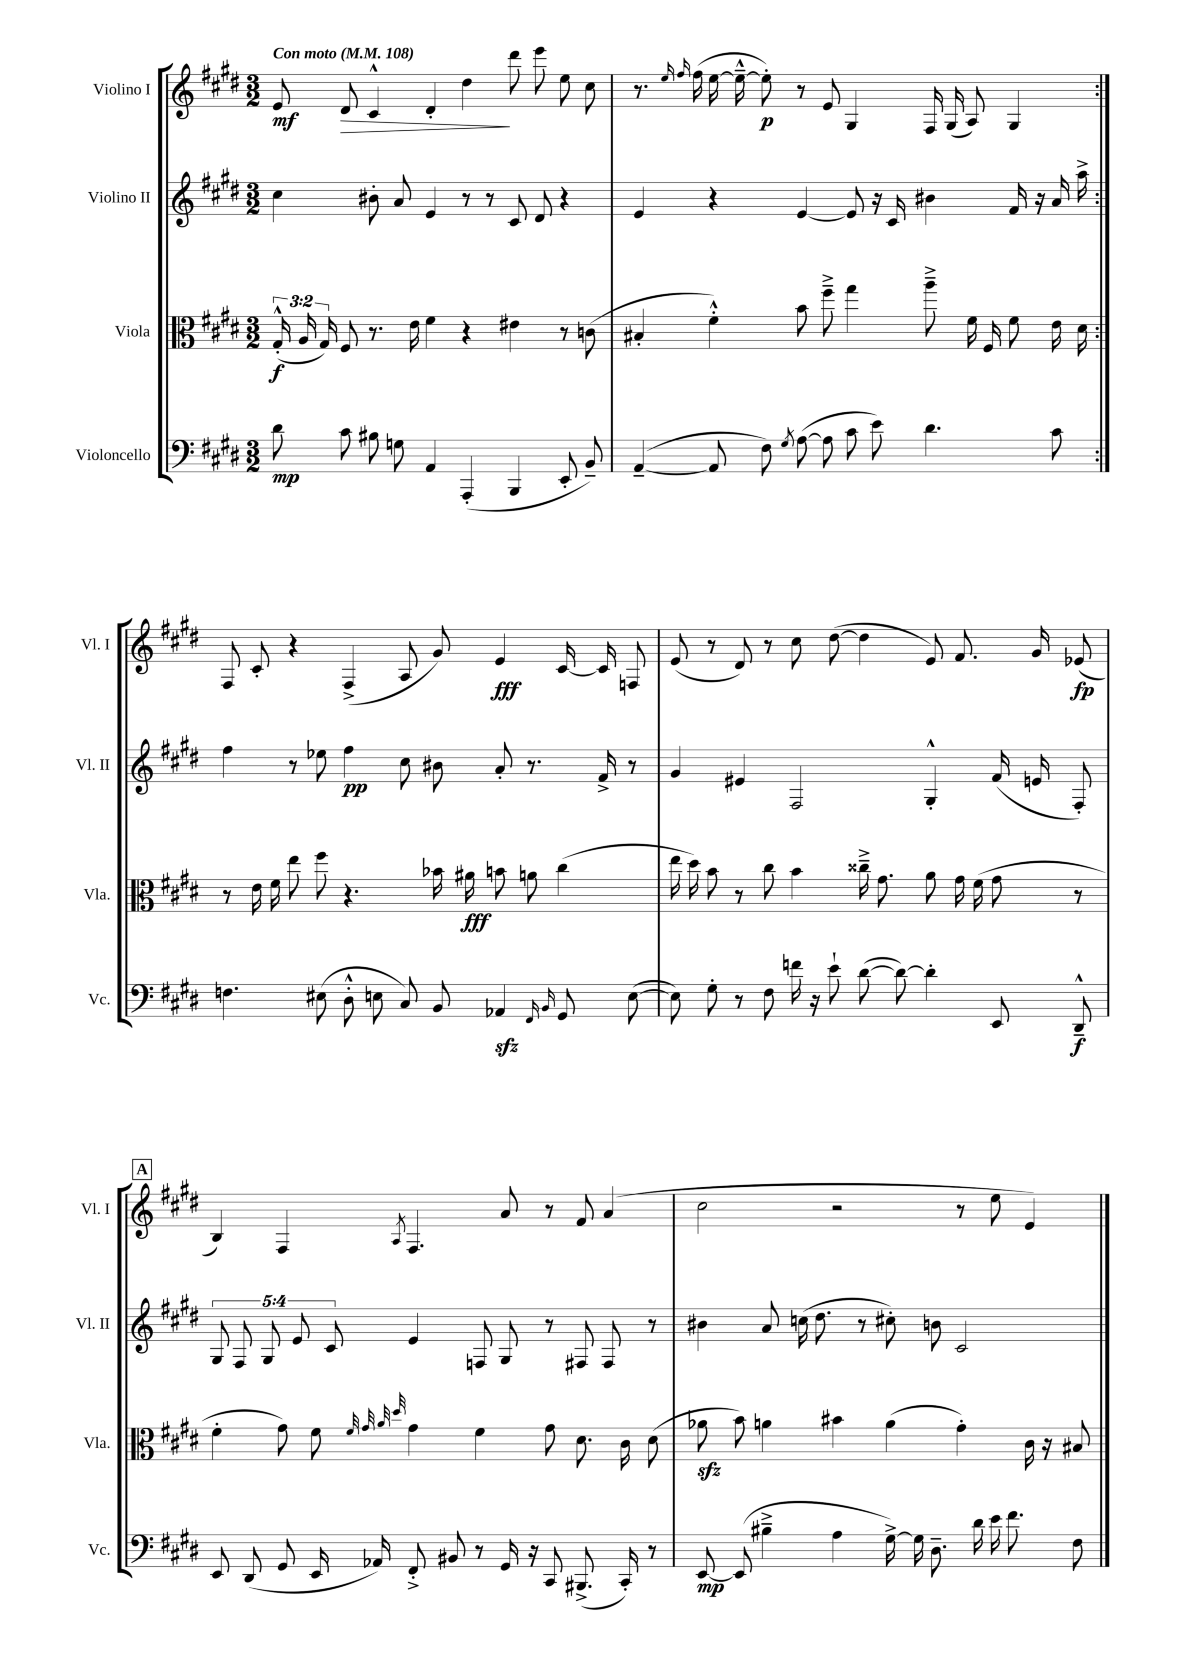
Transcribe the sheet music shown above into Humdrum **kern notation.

**kern	**kern	**kern	**kern
*staff4	*staff3	*staff2	*staff1
*clefF4	*clefC3	*clefG2	*clefG2
*k[f#c#g#d#]	*k[f#c#g#d#]	*k[f#c#g#d#]	*k[f#c#g#d#]
*M3/2	*M3/2	*M3/2	*M3/2
*MM108	*MM108	*MM108	*MM108
8d#\	(24G#'^^/	4cc#\	8e/
.	24A/	.	.
.	24G#/)	.	.
8c#\	8F#/	.	8d#/
8B#\	8.r	8b#'\	4c#^^/
8G\	.	8a/	.
.	16e\	.	.
4AA/	4f#\	4e/	4d#'/
(4AAA'/	4r	8r	4dd#\
.	.	8r	.
4BBB/	4e#\	8c#/	8ddd#\
.	.	8d#/	8eee\
8EE'/	8r	4r	8ee\
8BB~/)	(8c\	.	8cc#\
=	=	=	=
([4AA~/	4B#'/	4e/	8.r
.	.	.	16qqee/
.	.	.	16qqff#/
.	.	.	(16ff#\
8AA/]	4f#'^^\)	4r	[16ee\
.	.	.	16ee~^^\_
8F#\)	.	.	8ee'\])
8qG#/	.	.	.
([8A\	8b\	[4e/	8r
8A\]	8ff#~^\	.	8e/
8c#\	4gg#\	8e/]	4G#/
8e\)	.	16r	.
.	.	16c#/	.
4.d#\	8aa~^\	4b#\	16F#/
.	.	.	(16G#/
.	16f#\	.	8A/)
.	16F#/	.	.
.	8f#\	16f#/	4G#/
.	.	16r	.
8c#\	16e\	16a/	.
.	16d#\	16aa^\	.
=:|!	=:|!	=:|!	=:|!
4.F\	8r	4ff#\	8F#/
.	16e\	.	8c#'/
.	16f#\	.	.
.	8ee\	8r	4r
(8E#\	8ff#\	8ee-\	.
8D#'^^\	4.r	4ff#\	(4F#^/
8E\	.	.	.
8C#/)	.	8cc#\	8A/
8BB/	16b-\	8b#\	8g#/)
.	16a#\	.	.
4AA-/	8b\	8a'/	4e/
.	8a\	8.r	.
16qqFF#/	.	.	.
16qqBB/	.	.	.
8GG#/	(4cc#\	.	[16c#/
.	.	16f#^/	16c#/]
([8E\	.	8r	8F/
=	=	=	=
8E\])	16ee\	4g#/	(8e/
.	16dd#\)	.	.
8G#'\	8b\	.	8r
8r	8r	4e#/	8d#/)
8F#\	8cc#\	.	8r
16f\	4b\	2F#/	8cc#\
16r	.	.	.
8e`\	.	.	([8dd#\
([8d#\	16cc##~^\	.	4dd#\]
.	8.g#\	.	.
8d#\_)	.	.	.
4d#'\]	8a\	4G#'^^/	8e/)
.	16g#\	.	8.f#/
.	(16f#\	.	.
8EE/	8g#\	(16f#/	.
.	.	16e/	16g#/
8DD#~^^/	8r	8F#'/)	(8e-/
=	=	=	=
8EE/	4f#'\	10G#/	4B/)
.	.	10F#/	.
(8DD#/	.	.	.
.	.	10G#/	.
8GG#/	8g#\)	.	4F#/
.	.	10e/	.
16EE/	8f#\	.	.
.	.	10c#/	.
16AA-/)	.	.	.
.	32qqf#/	.	.
.	32qqg#/	.	.
.	32qqa/	.	.
.	32qqdd#/	.	8qA/
8FF#'^/	4g#\	4e/	4.F#/
8BB#/	.	.	.
8r	4f#\	8F/	.
16GG#/	.	8G#/	8a/
16r	.	.	.
8CC#/	8g#\	8r	8r
(8.BBB#^/	8.d#\	8F#/	8f#/
.	.	8F#/	(4a/
16CC#'/)	16c#\	.	.
8r	(8d#\	8r	.
=	=	=	=
[8EE/	8a-\	4b#\	2cc#\
(8EE/]	8b\)	.	.
4B#~^\	4a\	8a/	.
.	.	(16cc\	.
.	.	8.dd#\	.
4A\	4b#\	.	2r
.	.	8r	.
[16G#^\)	(4a\	8cc#'\)	.
16G#\]	.	.	.
8.D#~\	.	8b\	.
.	4g#'\)	2c#/	8r
16d#\	.	.	.
16e\	.	.	8ee\
8.f#\	.	.	.
.	16c#\	.	4e/)
.	16r	.	.
8F#\	8B#/	.	.
==	==	==	==
*-	*-	*-	*-
